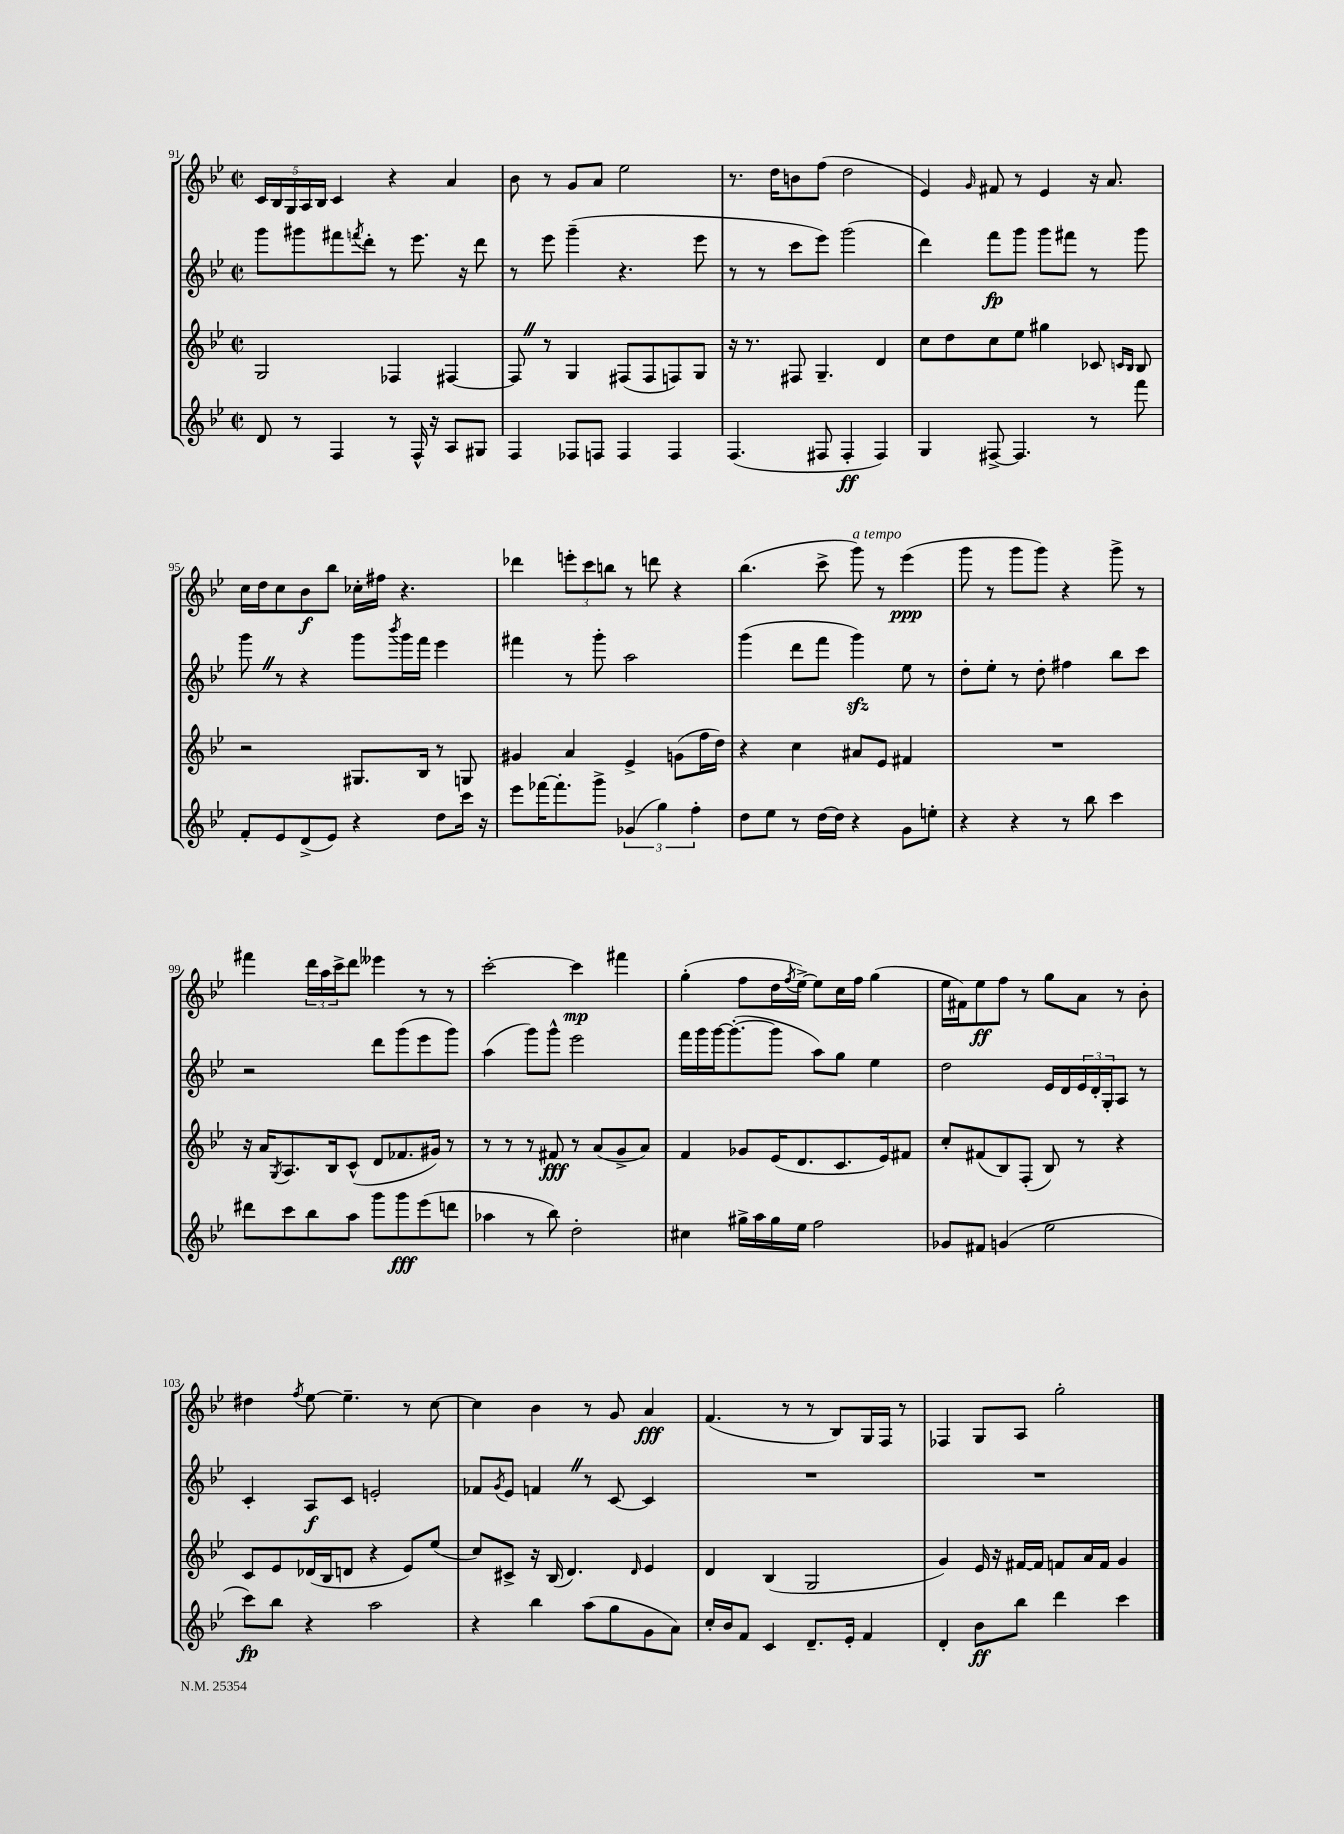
<<
\new StaffGroup <<
\new Staff = "s0" {
    \clef treble \key bes \major \defaultTimeSignature \time 2/2
    \tuplet 5/4 { c'16 bes16 g16 a16 bes16 } c'4 r4 a'4 |
    bes'8 r8 g'8 a'8 ees''2 |
    r8. d''16 b'8 f''8( d''2 |
    ees'4) \grace { g'16 } fis'8 r8 ees'4 r16 a'8. |
    c''16 d''16 c''8 bes'8\f bes''8 ces''16-. fis''16 r4. |
    des'''4 \tuplet 3/2 { e'''8-. c'''8 b''8 } r8 d'''8 r4 |
    bes''4.( c'''8-> g'''8^\markup { \italic "a tempo" }) r8 ees'''4\ppp( |
    g'''8 r8 g'''8 g'''8) r4 g'''8-> r8 |
    fis'''4 \tuplet 3/2 { d'''16 a''16 c'''16-> } d'''8 eeses'''4 r8 r8 |
    c'''2~-. c'''4\mp fis'''4 |
    g''4-.( f''8 d''16 \acciaccatura { f''8 } ees''16~->) ees''8 c''16 f''16 g''4( |
    ees''16 fis'16) ees''8\ff f''8 r8 g''8 a'8 r8 bes'8-. |
    dis''4 \acciaccatura { f''8 } ees''8~ ees''4.-- r8 c''8~ |
    c''4 bes'4 r8 g'8 a'4\fff |
    f'4.( r8 r8 bes8) g16 f16 r8 |
    fes4 g8 a8 g''2-. \bar "|." |
}
\new Staff = "s1" {
    \clef treble \key bes \major \defaultTimeSignature \time 2/2
    g'''8 gis'''8 fis'''8 \acciaccatura { f'''8 } d'''8-. r8 ees'''8. r16 d'''8 |
    r8 ees'''8 g'''4--( r4. ees'''8 |
    r8 r8 c'''8 ees'''8) g'''2( |
    d'''4) f'''8\fp g'''8 g'''8 fis'''8 r8 g'''8 |
    g'''8 \once \override BreathingSign.text = \markup { \musicglyph "scripts.caesura.straight" } \breathe r8 r4 g'''8 \acciaccatura { bes'''8 } g'''16 f'''16 ees'''4 |
    fis'''4 r8 g'''8-. a''2 |
    g'''4( d'''8 f'''8 g'''4\sfz) ees''8 r8 |
    d''8-. ees''8-. r8 d''8-. fis''4 bes''8 c'''8 |
    r2 d'''8 g'''8( ees'''8 g'''8) |
    a''4( g'''8) g'''8-^ ees'''2 |
    f'''16 g'''16 g'''16~ g'''8.~-.( g'''8 a''8) g''8 ees''4 |
    d''2 ees'16 d'16 \tuplet 3/2 { ees'16 d'16-. g16-. } a8 r8 |
    c'4-. a8\f c'8 e'2-. |
    fes'8 \acciaccatura { g'8 } ees'8 f'4 \once \override BreathingSign.text = \markup { \musicglyph "scripts.caesura.straight" } \breathe r8 c'8~ c'4 |
    R1 |
    R1 \bar "|." |
}
\new Staff = "s2" {
    \clef treble \key bes \major \defaultTimeSignature \time 2/2
    g2 fes4 fis4~ |
    fis8 \once \override BreathingSign.text = \markup { \musicglyph "scripts.caesura.straight" } \breathe r8 g4 fis8( fis8 f8) g8 |
    r16 r8. fis8 g4.-- d'4 |
    c''8 d''8 c''8 ees''8 gis''4 ces'8 \grace { c'16 bes16 } bes8 |
    r2 gis8. bes16 r8 g8 |
    gis'4 a'4 ees'4-> g'8( f''16 d''16) |
    r4 c''4 ais'8 ees'8 fis'4 |
    R1 |
    r16 a'16 \acciaccatura { g8 } a8. bes16 c'8-^( d'8 fes'8. gis'16) r8 |
    r8 r8 r8 fis'8\fff r8 a'8( g'8-> a'8) |
    f'4 ges'8 ees'16( d'8. c'8. ees'16) fis'8 |
    c''8-. fis'8( bes8) f8-.( bes8) r8 r4 |
    c'8 ees'8 des'16( bes16 d'8 r4 ees'8) ees''8( |
    c''8) cis'8-> r16 bes16( d'4.) \grace { d'16 } ees'4 |
    d'4 bes4( g2 |
    g'4) ees'16 r16 fis'16~ fis'16 f'8 a'16 f'16 g'4 \bar "|." |
}
\new Staff = "s3" {
    \clef treble \key bes \major \defaultTimeSignature \time 2/2
    d'8 r8 f4 r8 f16-^ r16 a8 gis8 |
    f4 fes8 f8 f4 f4 |
    f4.( fis8 fis4-.\ff fis4) |
    g4 fis8~-> fis4. r8 f'''8 |
    f'8-. ees'8 d'8->( ees'8) r4 d''8 c'''16 r16 |
    ees'''8 fes'''16~ fes'''8.-. g'''8-> \tuplet 3/2 { ges'4( g''4) f''4-. } |
    d''8 ees''8 r8 d''16~ d''16 r4 g'8 e''8-. |
    r4 r4 r8 bes''8 c'''4 |
    dis'''8 c'''8 bes''8 a''8 g'''8 g'''8\fff ees'''8( d'''8 |
    aes''4 r8 bes''8) d''2-. |
    cis''4 gis''16-> a''16 gis''16 ees''16 f''2 |
    ges'8 fis'8 g'4( ees''2 |
    c'''8\fp) bes''8 r4 a''2 |
    r4 bes''4 a''8( g''8 g'8 a'8) |
    c''16-. bes'16 f'8 c'4 d'8.-- ees'16-. f'4 |
    d'4-. bes'8\ff bes''8 d'''4 c'''4 \bar "|." |
}
>>
>>
\layout { \context { \Score currentBarNumber = #91 } }
